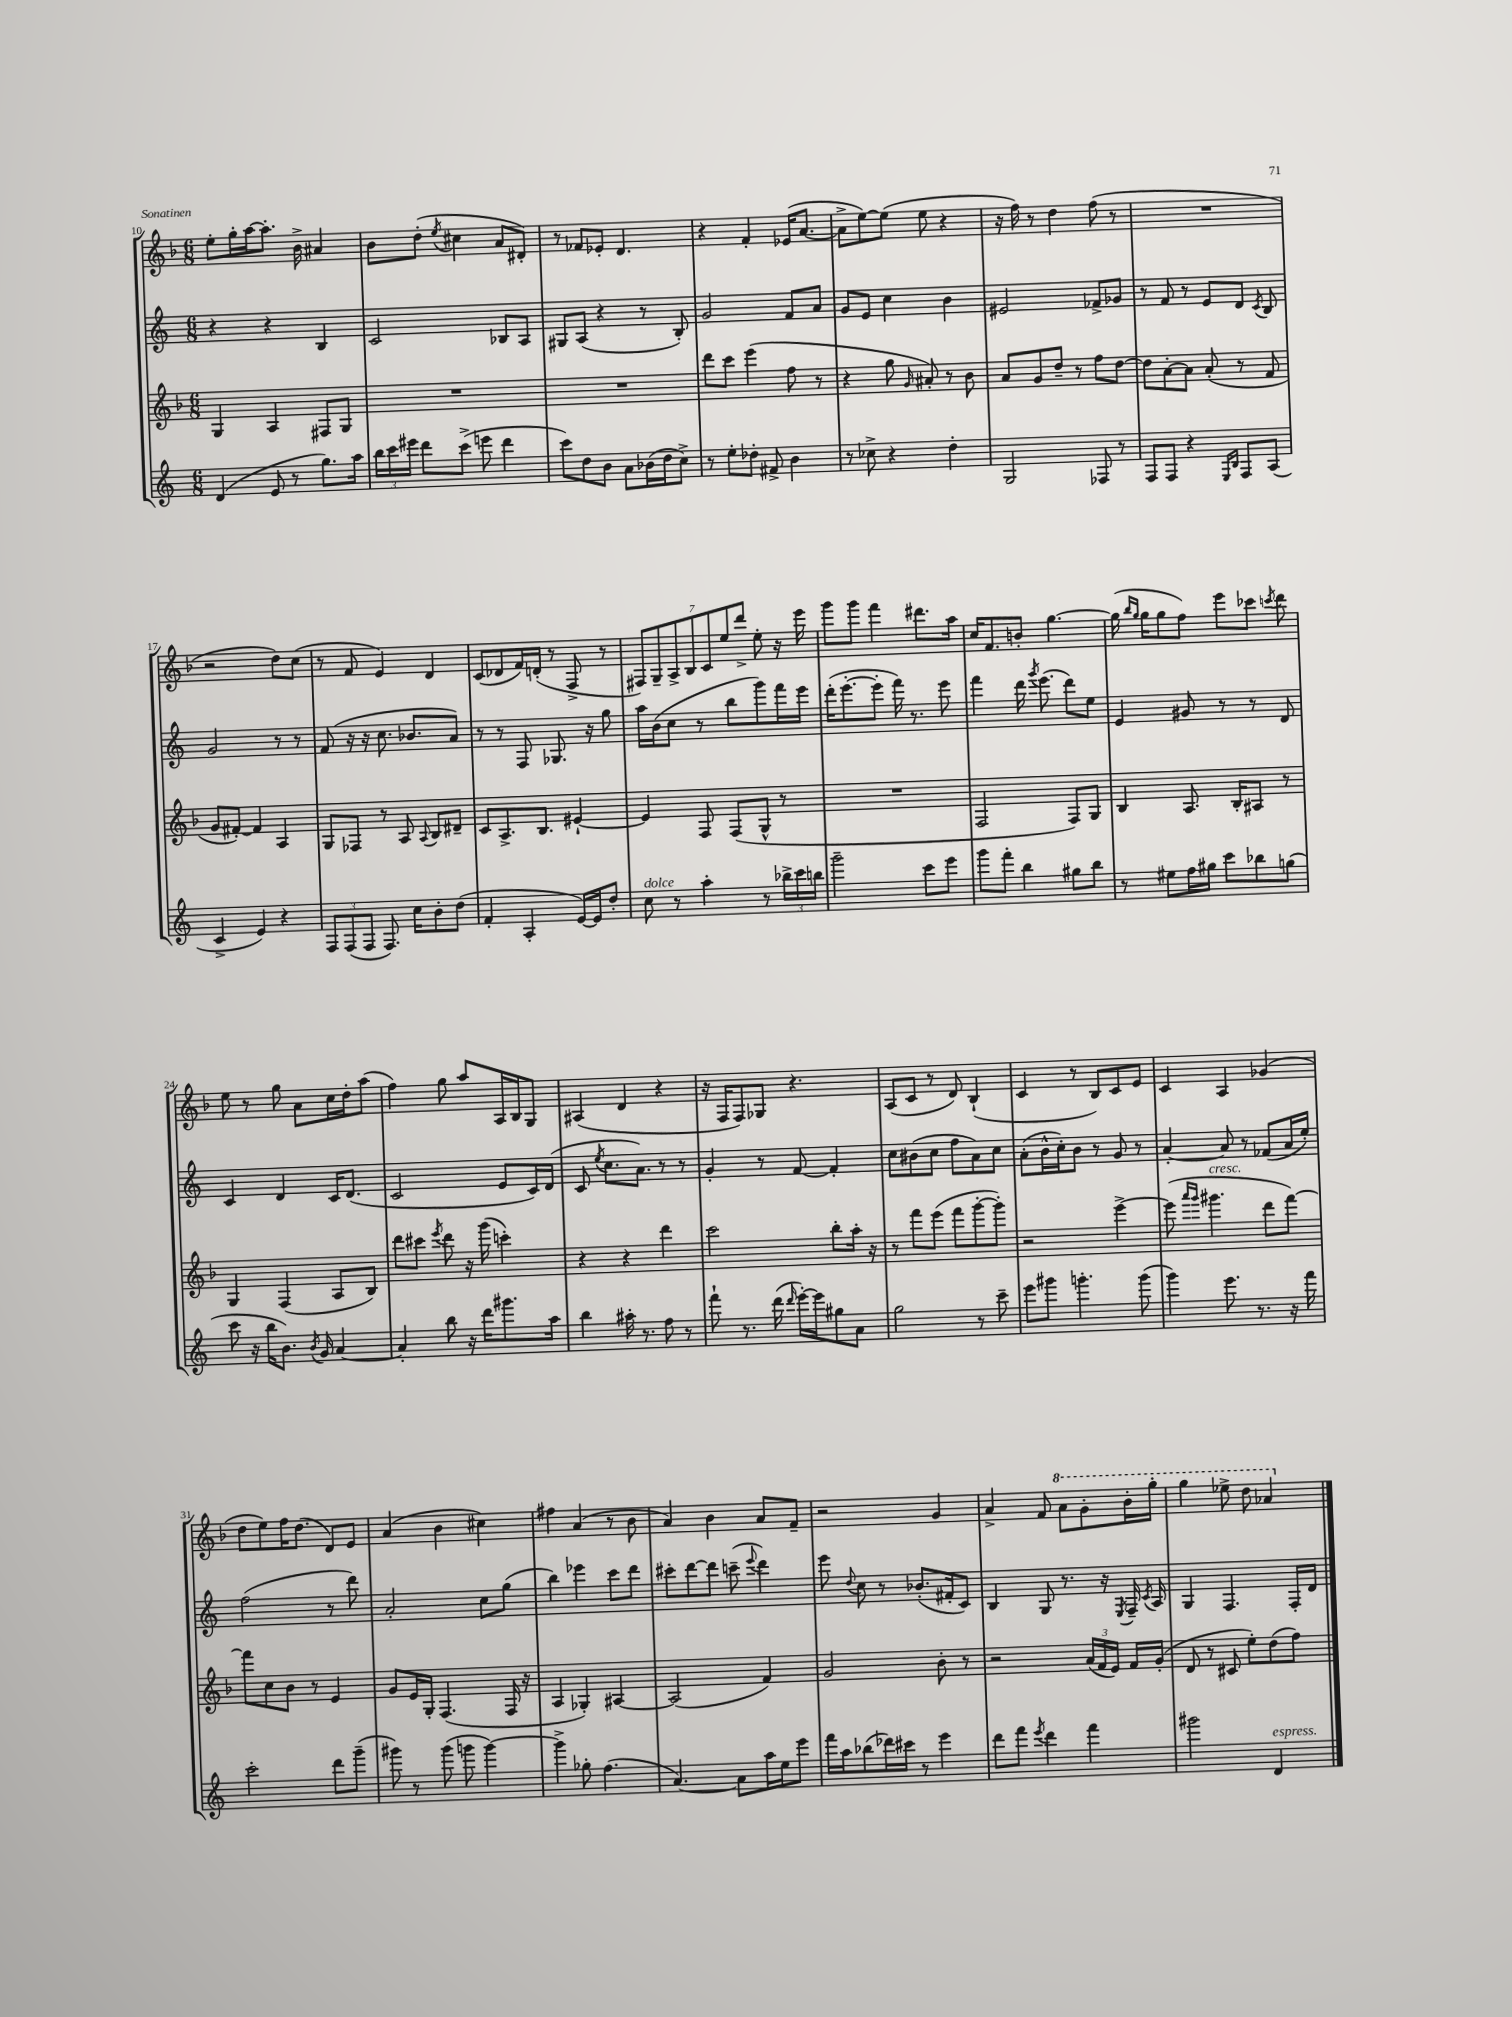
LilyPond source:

<<
\new StaffGroup <<
\new Staff = "s0" {
    \clef treble \key f \major \numericTimeSignature \time 6/8
    \autoBeamOff e''8[-. g''16-. a''16~ a''8.]-. bes'16-> ais'4 |
    bes'8[ d''8]-.( \acciaccatura { e''8 } cis''4 a'8[ dis'8]-.) |
    r8 fes'8[ ees'8]-. d'4. |
    r4 f'4-. ees'16[( a'8.]~ |
    a'8[-> e''8~) e''8]( e''8 r4 |
    r16 f''16) r8 d''4 f''8( r8 |
    R2. |
    r2 d''8[) c''8]( |
    r8 f'8 e'4) d'4 |
    c'8[( des'8 f'16) d'16]-.( r8 f8-> r8 |
    \tuplet 7/4 { fis8[) g8-- a8-> bes8 c'8 e''8 d'''8]-> } e''8-. r16 e'''16 |
    g'''8[ g'''8] f'''4 dis'''8.[ a''16] |
    c''16[ f'8. b'8]-. g''4.~ |
    g''16( \grace { bes''16[ g''16] } g''16[ g''8 f''8]) e'''8[ ces'''8] \acciaccatura { c'''8 } d'''8 |
    e''8 r8 g''8 a'8[ c''16 d''16-. a''8]( |
    f''4) g''8 a''8[ a16 bes16 g8] |
    ais4( d'4 r4 |
    r16 f16[ f8) ges8] r4. |
    a8[( c'8] r8 d'8) bes4-!( |
    c'4 r8 bes8[) c'8 e'8] |
    c'4 a4 ges'4( |
    d''8[ e''8) f''16 d''8.]( d'8[) e'8] |
    a'4( bes'4 cis''4) |
    fis''4 a'4( r8 bes'8 |
    a'4) bes'4 a'8[ f'8]-- |
    r2 g'4 |
    a'4-> f'8 \ottava #1 a''8[ g''8-. bes''16-. g'''16]-. |
    g'''4 ees'''8-> d'''8 aes''4 \ottava #0 \bar "|." |
}
\new Staff = "s1" {
    \clef treble \key c \major \numericTimeSignature \time 6/8
    \autoBeamOff r4 r4 b4 |
    c'2 bes8[ a8] |
    gis8[ a8]( r4 r8 b8-.) |
    g'2 f'8[ a'8] |
    g'8[ e'8] c''4 b'4 |
    eis'2 fes'8[-> ges'8] |
    r8 f'8 r8 e'8[ d'8] \acciaccatura { c'8 } b8 |
    g'2 r8 r8 |
    f'8( r16 r16 c''8. bes'8.[ a'8]) |
    r8 r8 f8 ges8. r16 g''8 |
    a''16[ b'16( c''8] r8 b''8[ g'''8) f'''16 e'''16] |
    d'''16[-.( e'''8.~-. e'''8]-. f'''16) r8. e'''8 |
    f'''4 d'''16 \acciaccatura { g'''8 } e'''8.( d'''8[) e''8] |
    e'4 gis'8 r8 r8 d'8 |
    c'4 d'4 c'16[ d'8.]( |
    c'2 e'8[ c'16) d'16]( |
    c'8 \acciaccatura { e''8 } c''8.[ a'8.]) r8 r8 |
    g'4-. r8 f'8~ f'4-. |
    c''8[ bis'8( c''8] f''8[ a'8) c''8] |
    a'8[-.( b'16-^ c''16-.) b'8] r8 g'8 r8 |
    a'4~-. a'8 r8 fes'8[( a'16 e''16]-.) |
    f''2( r8 d'''8) |
    a'2-. c''8[ g''8]( |
    b''4) ees'''4 c'''8[ d'''8] |
    cis'''8[-. d'''8~ d'''8] c'''8--( \appoggiatura { e'''8 } d'''4) |
    e'''8 \appoggiatura { d''8 } c''8 r8 bes'8.[-.( fis'16-. c'8]) |
    b4 g8 r8. r16 \acciaccatura { e8 } f16-- \acciaccatura { c'8 } a16 |
    g4 f4. f16[-. d'16] \bar "|." |
}
\new Staff = "s2" {
    \clef treble \key f \major \numericTimeSignature \time 6/8
    \autoBeamOff g4 a4 fis8[ g8] |
    R2. |
    R2. |
    d'''8[ c'''8] e'''4( f''8 r8 |
    r4 g''8 \grace { g'16 } ais'8-.) r8 bes'8 |
    a'8[ g'8 d''8]-- r8 f''8[ d''8]~ |
    d''8[ a'8~-. a'8] a'8-.( r8 f'8 |
    g'8[ fis'8]~-.) fis'4 a4 |
    g8[ fes8] r8 a8 \appoggiatura { a8 } bes8[ dis'8]-- |
    c'8[ a8.-> bes8.] eis'4~-! |
    eis'4 f8 f8[( g8]-^ r8 |
    R2. |
    f2 f8[) g8] |
    bes4 a8. bes16[-. ais8] r8 |
    g4 f4( a8[ bes8]) |
    d'''8[ cis'''8] \acciaccatura { e'''8 } d'''8 r16 g'''16( c'''4-.) |
    r4 r4 d'''4 |
    c'''2 bes''8[-. a''16]-. r16 |
    r8 f'''8[ e'''8]( f'''8[ g'''8~-. g'''8]-.) |
    r2 e'''4~-> |
    e'''8( \grace { a'''16[ g'''16] } gis'''4.^\markup { \italic "cresc." } d'''8[ f'''8]~) |
    f'''8[ c''8 bes'8] r8 e'4 |
    g'8[ e'16 g16]-. f4.( f16 r16 |
    a4 ges4-.) ais4~ |
    ais2( f'4) |
    g'2 bes'8-. r8 |
    r2 \tuplet 3/2 { a'16[( f'16 e'16]) } f'16[ g'16]-.( |
    d'8 r8 cis'8 e''8[-.) d''8( f''8]) \bar "|." |
}
\new Staff = "s3" {
    \clef treble \key c \major \numericTimeSignature \time 6/8
    \autoBeamOff d'4( e'8 r8 g''8.[) a''16] |
    \tuplet 3/2 { b''16[ c'''16 eis'''16] } d'''8[ c'''8]->( e'''8 d'''4 |
    c'''8[) d''8 b'8] a'8[ bes'16( d''16 c''8]->) |
    r8 e''8[-. des''8]-. fis'8-> b'4 |
    r8 ces''8-> r4 d''4-. |
    g2 fes8 r8 |
    f8[ f8] r4 \grace { e16[ b16] } f8[ a8]( |
    c'4-> e'4) r4 |
    \tuplet 3/2 { f8[ f8( f8] } f8.) c''16[ b'8-. d''8]( |
    f'4-. a4-. e'16[~) e'16 d''8]-. |
    c''8^\markup { \italic "dolce" } r8 a''4-. r8 \tuplet 3/2 { bes''16[-> c'''16 b''16] } |
    g'''2-- c'''8[ e'''8] |
    g'''8[ f'''8]-. b''4 gis''8[ b''8] |
    r8 eis''8[ f''16 gis''16] c'''8[ bes''8 g''8]( |
    c'''8 r16 b''16[ b'8.]) \acciaccatura { b'8 } g'16 a'4~ |
    a'4-. b''8 r16 d'''16[ gis'''8. a''16] |
    b''4 ais''16-. r8. f''8 r8 |
    f'''8-! r8. d'''16( \grace { d'''16 } e'''16[~-.) e'''16 gis''8 a'8] |
    g''2 r8 c'''8-- |
    e'''8[ gis'''8] g'''4.-. g'''8( |
    g'''4) e'''8. r8. r16 f'''16 |
    c'''2-. d'''8[ g'''8]--( |
    gis'''8) r8 gis'''8( g'''8 g'''4~) |
    g'''4-> ges''8-. f''4.( |
    a'4.~) a'8[ a''16 e''16 e'''8] |
    f'''16[ a''16 bes''8( des'''16) cis'''16] r8 e'''4 |
    d'''8[ f'''8] \acciaccatura { e'''8 } d'''4 f'''4 |
    gis'''2 d'4^\markup { \italic "espress." } \bar "|." |
}
>>
>>
\layout { \context { \Score currentBarNumber = #10 } }
